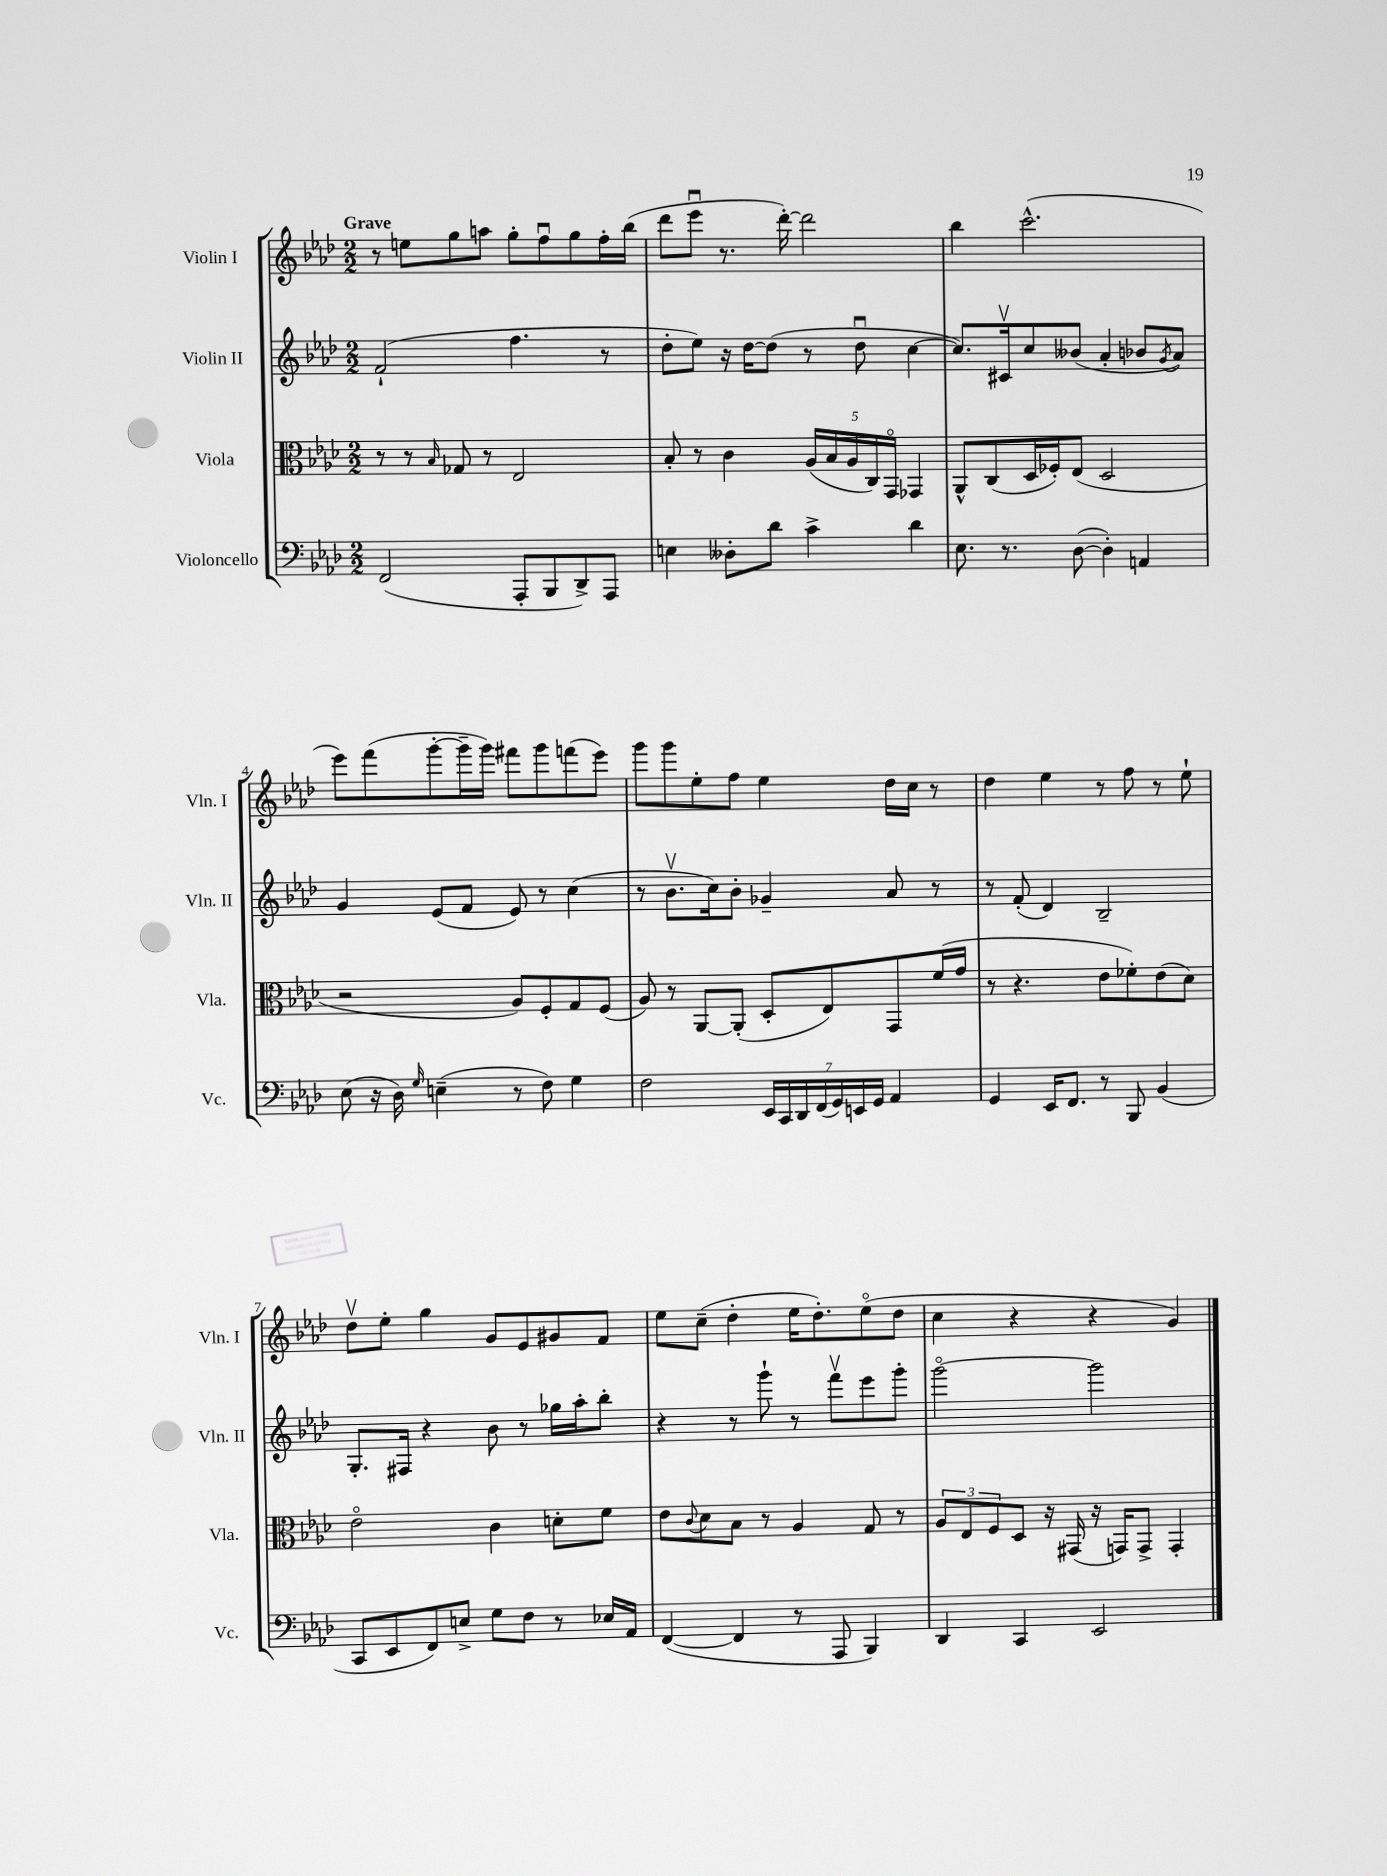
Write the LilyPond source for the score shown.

<<
\new StaffGroup <<
\new Staff = "s0" \with { instrumentName = "Violin I" shortInstrumentName = "Vln. I" } {
    \clef treble \key aes \major \numericTimeSignature \time 2/2 \tempo "Grave"
    r8 e''8 g''8 a''8 g''8-. f''8\downbow g''8 f''16-. bes''16( |
    des'''8 ees'''8\downbow r8. des'''16~-.) des'''2 |
    bes''4 c'''2.-^( |
    ees'''8) f'''8( g'''8~-. g'''16-- g'''16) fis'''8 g'''8 f'''8( ees'''8) |
    g'''8 g'''8 ees''8-. f''8 ees''4 des''16 c''16 r8 |
    des''4 ees''4 r8 f''8 r8 ees''8-! |
    des''8\upbow ees''8-. g''4 g'8 ees'8 gis'8 f'8 |
    ees''8 c''8--( des''4-. ees''16 des''8.-.) ees''8\flageolet( des''8 |
    c''4 r4 r4 g'4) \bar "|." |
}
\new Staff = "s1" \with { instrumentName = "Violin II" shortInstrumentName = "Vln. II" } {
    \clef treble \key aes \major \numericTimeSignature \time 2/2
    f'2-!( f''4. r8 |
    des''8-. ees''8) r16 des''16~ des''8( r8 des''8\downbow c''4~ |
    c''8.) cis'16\upbow c''8 beses'8( aes'4-. bes'8 \acciaccatura { g'8 } aes'8) |
    g'4 ees'8( f'8 ees'8) r8 c''4( |
    r8 bes'8.\upbow c''16) bes'8-. ges'4-- aes'8 r8 |
    r8 f'8-.( des'4) bes2-- |
    g8.-. fis16 r4 bes'8 r8 ges''16 aes''16-. bes''8-. |
    r4 r8 g'''8-! r8 f'''8\upbow ees'''8 g'''8-. |
    g'''2~\flageolet g'''2 \bar "|." |
}
\new Staff = "s2" \with { instrumentName = "Viola" shortInstrumentName = "Vla." } {
    \clef alto \key aes \major \numericTimeSignature \time 2/2
    r8 r8 \grace { bes16 } ges8 r8 ees2 |
    bes8-. r8 c'4 \tuplet 5/4 { aes16( bes16 aes16 c16) g,16\flageolet } ges,4 |
    aes,8-^ c8( des16 fes16-.) ees8( des2 |
    r2 aes8) f8-. g8 f8( |
    aes8) r8 aes,8~ aes,8-.( des8-. ees8) g,8 f'16( g'16 |
    r8 r4. ees'8 fes'8-.) ees'8( des'8) |
    ees'2\flageolet c'4 d'8-. f'8 |
    ees'8 \appoggiatura { c'8 } des'8 bes8 r8 aes4 g8 r8 |
    \tuplet 3/2 { aes8 ees8 f8 } des8 r16 gis,16( r16 g,16) g,8-> g,4-. \bar "|." |
}
\new Staff = "s3" \with { instrumentName = "Violoncello" shortInstrumentName = "Vc." } {
    \clef bass \key aes \major \numericTimeSignature \time 2/2
    f,2( aes,,8-. bes,,8 des,8->) aes,,8 |
    e4 deses8-. des'8 c'4-> des'4 |
    ees8. r8. des8~( des4-.) a,4 |
    ees8( r16 des16) \grace { g16 } e4--( r8 f8) g4 |
    f2 \tuplet 7/4 { ees,16 c,16 des,16 f,16( g,16) e,16 g,16 } aes,4 |
    g,4 ees,16 f,8. r8 bes,,8 bes,4( |
    c,8 ees,8 f,8) e8-> g8 f8 r8 ees16 aes,16 |
    f,4~( f,4 r8 aes,,8 bes,,4) |
    des,4 c,4 ees,2 \bar "|." |
}
>>
>>
